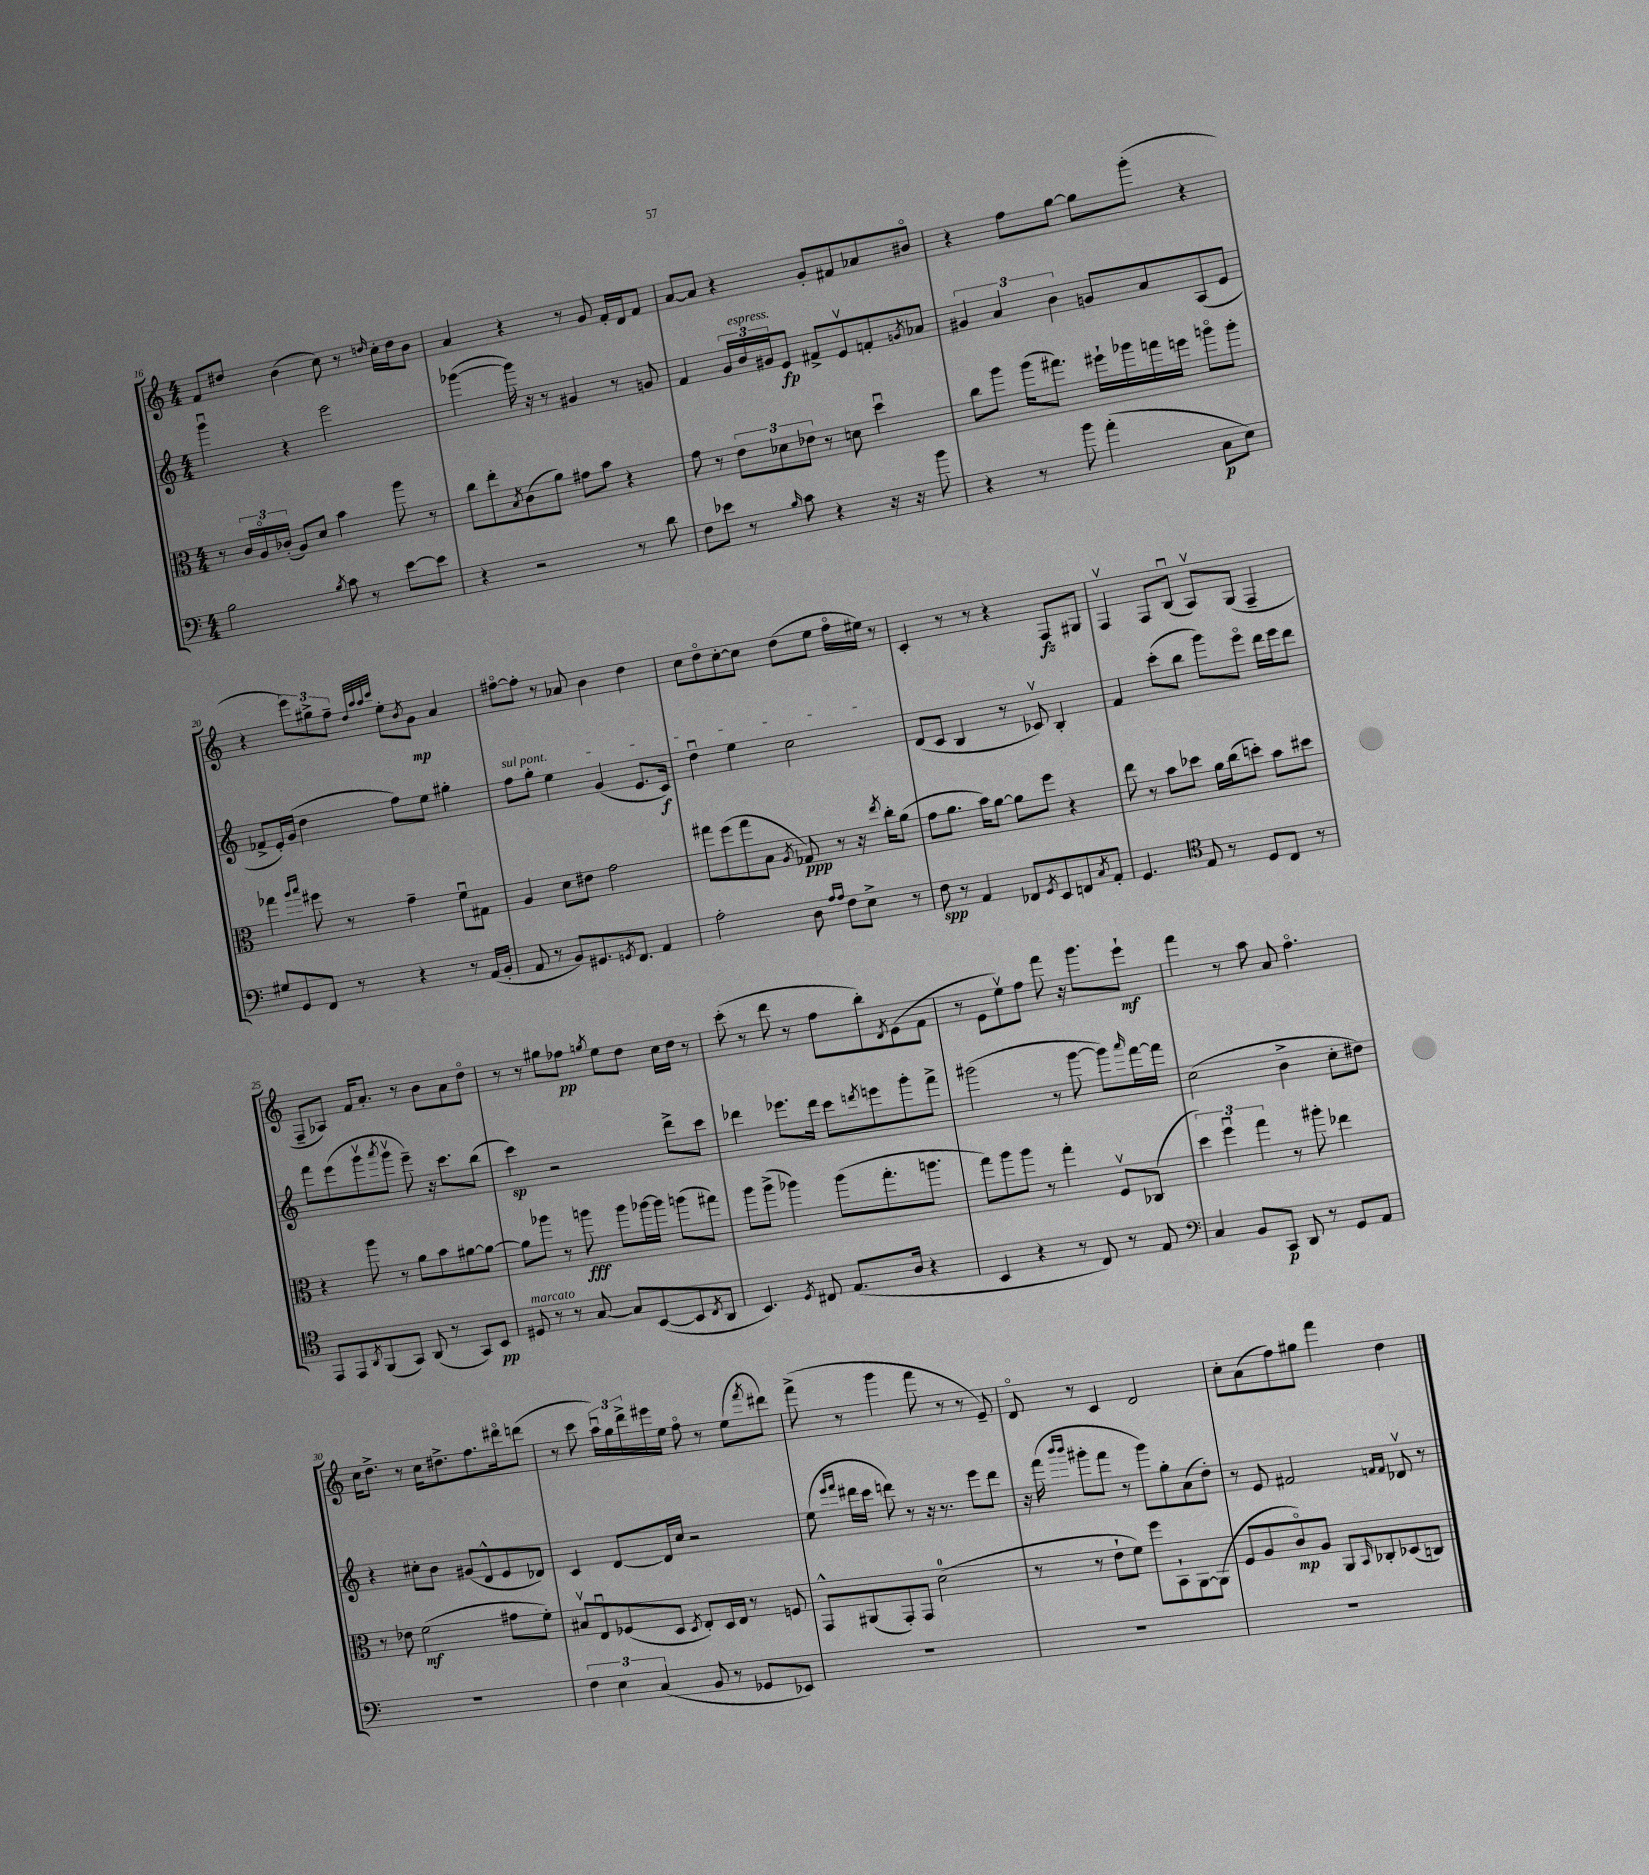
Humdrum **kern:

**kern	**dynam	**kern	**dynam	**kern	**dynam	**kern	**dynam
*part4	*part4	*part3	*part3	*part2	*part2	*part1	*part1
*staff4	*staff4	*staff3	*staff3	*staff2	*staff2	*staff1	*staff1
*clefF4	*	*clefC3	*	*clefG2	*	*clefG2	*
*k[]	*	*k[]	*	*k[]	*	*k[]	*
*M4/4	*	*M4/4	*	*M4/4	*	*M4/4	*
=16	=16	=16	=16	=16	=16	=16	=16
2B\	.	8r	.	4gggu\	.	8f/L	.
.	.	24c/LL	.	.	.	8dd#X/J	.
.	.	24A/	.	.	.	.	.
.	.	(24c-X'/JJ	.	.	.	.	.
.	.	8A/L)	.	4r	.	(4b\	.
.	.	8d/J	.	.	.	.	.
8qB/	.	.	.	.	.	.	.
8c\	.	4b\	.	2eee\	.	8cc\)	.
8r	.	.	.	.	.	8r	.
.	.	.	.	.	.	16qqddn/	.
[8e\L	.	8aa\	.	.	.	16cc'\LL	.
.	.	.	.	.	.	16dd\J	.
8e\J]	.	8r	.	.	.	8b\J	.
=17	=17	=17	=17	=17	=17	=17	=17
4r	.	8cc\L	.	([4ggg-X\	.	4a/	.
.	.	8ee'\	.	.	.	.	.
.	.	8qB/	.	.	.	.	.
2r	.	(8c\	.	16ggg-\])	.	4r	.
.	.	.	.	16r	.	.	.
.	.	8a\J)	.	8r	.	.	.
.	.	8g#X\L	.	4g#X/	.	8r	.
.	.	8b\J	.	.	.	8g/	.
8r	.	4r	.	8r	.	16f'/LL	.
.	.	.	.	.	.	16d/J	.
8d\	.	.	.	8gn/	.	8f/J	.
=18	=18	=18	=18	=18	=18	=18	=18
8F\L	.	8g\	.	4f/	.	[8a/L	.
8e-X\J	.	8r	.	.	.	8a/J]	.
8r	.	12e\L	.	24g/LL	.	4r	.
!	!	!	!	!LO:TX:a:i:t=espress.	!	!	!
.	.	.	.	24b/	.	.	.
.	.	12d-X\	.	24g#X/J	.	.	.
16qqB/	.	.	.	.	.	.	.
8c\	.	.	.	8e/J	fp	.	.
.	.	12e-X\J	.	.	.	.	.
4r	.	8r	.	8f#X^/L	.	8g'/L	.
.	.	8dn\	.	8ev/	.	8f#X/	.
16r	.	4ddu\	.	8fn'/	.	8a-X/	.
16r	.	.	.	.	.	.	.
.	.	.	.	8qgn/	.	.	.
8b\	.	.	.	8a-X/J	.	8b#X/J	.
=19	=19	=19	=19	=19	=19	=19	=19
4r	.	8cc\L	.	6g#X/	.	4r	.
.	.	8aa\J	.	.	.	.	.
.	.	.	.	6a/	.	.	.
8r	.	(16aa\KL	.	.	.	8ff\L	.
.	.	8.gg#X\J)	.	.	.	.	.
.	.	.	.	6b\	.	.	.
8b\	.	.	.	.	.	[8gg\J	.
(4a'\	.	16ff#X`\LL	.	8gn/L	.	8gg\L]	.
.	.	16aa-X\	.	.	.	.	.
.	.	16ggn\	.	8a/	.	(8ggg'\J	.
.	.	16ffn\JJ	.	.	.	.	.
8C\L	p	8aan\L	.	(8A/	.	4r	.
8E\J)	.	8aa'\J	.	8e/J	.	.	.
!!LO:LB:g=z
=20	=20	=20	=20	=20	=20	=20	=20
8G#X/L	.	4gg-X\	.	8f-X^/L	.	4r	.
8GG/	.	.	.	16e'/L)	.	.	.
.	.	.	.	(16g/JJ	.	.	.
.	.	16qqaa/LL	.	.	.	.	.
.	.	16qqbb/JJ	.	.	.	.	.
8FF/J	.	8ff#X\	.	4dd\	.	12eee\L)	.
.	.	.	.	.	.	12gg#X^\	.
8r	.	8r	.	.	.	.	.
.	.	.	.	.	.	12ff~\J	.
.	.	.	.	.	.	32qqdd/LLL	.
.	.	.	.	.	.	32qqaa/	.
.	.	.	.	.	.	32qqaa/	.
.	.	.	.	.	.	32qqccc/JJJ	.
4r	.	4g~\	.	8ff\L)	.	8ee'\L	.
.	.	.	.	.	.	8qb/	.
.	.	.	.	8ee\J	.	8g\J	mp
8r	.	8fu\L	.	4gg#X'\	.	4a/	.
(16AA/LL	.	8G#X\J	.	.	.	.	.
16BB'/JJ	.	.	.	.	.	.	.
=21	=21	=21	=21	=21	=21	=21	=21
!	!	!	!	!LO:TX:a:i:t=sul pont.	!	!	!
8AA/	.	4A/	.	8ff\L	.	[8ff#X\L	.
8r	.	.	.	8gg'\J	.	8ff#'\J]	.
8BB/L)	.	8d\L	.	4ee\	.	8r	.
8.GG#X/	.	8e#X\J	.	.	.	8a-X/	.
.	.	2g\	.	(4g/	.	4b\	.
8qGGn/	.	.	.	.	.	.	.
8.FF/J	.	.	.	.	.	.	.
4AA/	.	.	.	8.e/L	.	4dd\	.
.	.	.	.	16c/Jk)	f	.	.
=22	=22	=22	=22	=22	=22	=22	=22
2A'\	.	8gg#X\L	.	4ddu\	.	8cc\L	.
.	.	(8ff\	.	.	.	8dd\	.
.	.	8gg#\	.	4ee\	.	[8cc'\	.
.	.	8B\J	.	.	.	8cc\J]	.
.	.	8qA/	.	.	.	.	.
8D\	.	8G-X/)	ppp	2cc\	.	(8dd\L	.
16qqA/LL	.	.	.	.	.	.	.
16qqA/JJ	.	.	.	.	.	.	.
8F\L	.	8r	.	.	.	8ee\J	.
8E^\J	.	16r	.	.	.	16ff\LL	.
.	.	8qee/	.	.	.	.	.
.	.	16cc'\KL	.	.	.	16ee#X\JJ)	.
8r	.	(8a\J	.	.	.	8r	.
=23	=23	=23	=23	=23	=23	=23	=23
8F\	spp	8g\L	.	(8d/L	.	4c'/	.
8r	.	8.a\J	.	8c/J	.	.	.
4AA/	.	.	.	4B/	.	8r	.
.	.	16b\KL)	.	.	.	.	.
.	.	[8a\J	.	.	.	8r	.
8FF-X/L	.	8a\L]	.	8r	.	4r	.
8qGG/	.	.	.	.	.	.	.
8EE/	.	8ff\J	.	8c-Xv/)	.	.	.
8FFn/	.	4r	.	4B'/	.	8F/L	fz
8qC/	.	.	.	.	.	.	.
8AA'/J	.	.	.	.	.	8G#X/J	.
=24	=24	=24	=24	=24	=24	=24	=24
4.GG/	.	8ee\	.	4f/	.	4Fv/	.
.	.	8r	.	.	.	.	.
.	.	8b\L	.	(8ccc'\L	.	8F/L	.
*clefC4	*	*	*	*	*	*	*
8E/	.	8dd-X\J	.	8bb\J	.	(8Bu/J	.
8r	.	16a\LL	.	8ggg\L)	.	8Av/L)	.
.	.	(16cc\J	.	.	.	.	.
8D/L	.	8ddn'\J)	.	8eee\J	.	(8G/J	.
8C/J	.	8b\L	.	16ddd\LL	.	4F~/	.
.	.	.	.	16eee\J	.	.	.
8r	.	8dd#X\J	.	8ddd\J	.	.	.
!!LO:LB:g=z
=25	=25	=25	=25	=25	=25	=25	=25
8EE/L	.	4r	.	8fff\L	.	8F~/L	.
8EE/	.	.	.	(8eee\	.	8A-X/J)	.
8qAA/	.	.	.	.	.	.	.
(8FF/	.	8aa\	.	8gggv\	.	16f/KL	.
.	.	.	.	.	.	8.a'/J	.
.	.	.	.	8qaaa/	.	.	.
8GG/J)	.	8r	.	8gggv\J	.	.	.
(8AA/	.	8a\L	.	8eee~\)	.	8r	.
8r	.	8b\	.	16r	.	8b\L	.
.	.	.	.	8.ccc\L	.	.	.
8GG/L)	.	[8a#X\	.	.	.	8a\	.
8BB/J	pp	8a#\J_	.	(8bb\J	.	8dd\J	.
=26	=26	=26	=26	=26	=26	=26	=26
!LO:TX:a:i:t=marcato	!	!	!	!	!	!	!
8D#X/	.	8a#\L]	.	4ccc\)	sp	8r	.
8r	.	8aa-X\J	.	.	.	8r	.
8r	.	8r	.	2r	.	8gg#X\L	.
[8G/	.	8aan\	fff	.	.	8ff-X\J	pp
.	.	.	.	.	.	8qggn/	.
8G/L]	.	8aa\L	.	.	.	8ee\L	.
([8BB/	.	[16aa-X\L	.	.	.	8dd\J	.
.	.	16aa-\JJ]	.	.	.	.	.
8BB/]	.	(8aan\L	.	8ddd^\L	.	16cc\LL	.
.	.	.	.	.	.	16dd\JJ	.
8qC/	.	.	.	.	.	.	.
8AA/J	.	8gg#X\J)	.	8ccc\J	.	8r	.
=27	=27	=27	=27	=27	=27	=27	=27
4.BB/)	.	8aa\L	.	4ddd-X\	.	(8ccc'\	.
.	.	(8aa^\J	.	.	.	8r	.
.	.	4aa-X\)	.	8.eee-X\L	.	8ddd\	.
8qD/	.	.	.	.	.	.	.
8C#X/	.	.	.	.	.	8r	.
.	.	.	.	16ddd-\Jk	.	.	.
(8.E/L	.	(8aa-\L	.	8ccc\L	.	8ff\L	.
.	.	.	.	8qdddn/	.	.	.
.	.	8.gg'\	.	8eeen\	.	8bb'\)	.
16A/Jk	.	.	.	.	.	.	.
.	.	.	.	.	.	8qd/	.
4r	.	.	.	8ggg'\	.	(8e\	.
.	.	8.aan\J	.	.	.	.	.
.	.	.	.	8fff^\J	.	8f\J	.
=28	=28	=28	=28	=28	=28	=28	=28
4BB/	.	8gg\L)	.	(2ggg#X\	.	8r	.
.	.	8aa\	.	.	.	8e\L	.
4r	.	8aa\J	.	.	.	8eev\)	.
.	.	8r	.	.	.	8ff\J	.
8r	.	4gg'\	.	8r	.	8fff\	.
8C/)	.	.	.	[8ggg#\	.	16r	.
.	.	.	.	.	.	8.ggg\L	.
8r	.	8Fv/L	.	8ggg#\L])	.	.	.
.	.	.	.	16qqaaa/	.	.	.
8E/	.	(8C-X/J	.	[16fff\L	.	8eee`\J	mf
.	.	.	.	16fff\JJ]	.	.	.
=29	=29	=29	=29	=29	=29	=29	=29
*clefF4	*	*	*	*	*	*	*
4C/	.	6dd\)	.	(2cc\	.	4fff\	.
.	.	6ffu\	.	.	.	.	.
8BB/L	.	.	.	.	.	8r	.
.	.	6gg\	.	.	.	.	.
8CC/J	p	.	.	.	.	8aa\	.
8DD/	.	8r	.	4b^\	.	8a/	.
8r	.	8aa#X'\	.	.	.	4.ff\	.
8GG/L	.	4ee-X\	.	8cc'\L	.	.	.
8AA/J	.	.	.	8dd#X\J)	.	.	.
!!LO:LB:g=z
=30	=30	=30	=30	=30	=30	=30	=30
1r	.	8r	.	4r	.	16cc\KL	.
.	.	.	.	.	.	8.dd^\J	.
.	.	8e-X\	.	.	.	.	.
.	.	(2f\	mf	8cc#X'\L	.	8r	.
.	.	.	.	8b\J	.	16cc\KL	.
.	.	.	.	.	.	8.dd#X^\	.
.	.	.	.	(8g#X/L	.	.	.
.	.	.	.	8d^^/	.	8.ff\	.
.	.	8g#X\L	.	8e/	.	.	.
.	.	.	.	.	.	16ddd#X\k	.
.	.	8f'\J)	.	8d-X/J)	.	(8dddn\J	.
=31	=31	=31	=31	=31	=31	=31	=31
6F\	.	8B#Xv/L	.	4c/	.	8r	.
.	.	8Eu/	.	.	.	8ccc\	.
6E\	.	.	.	.	.	.	.
.	.	(8F-X/	.	[8d/L	.	24aau\LL)	.
.	.	.	.	.	.	24gg\	.
(6C/	.	.	.	.	.	24ddd^\	.
.	.	8D/J	.	16d/L]	.	16eee#X\	.
.	.	.	.	16cc/JJ	.	16ee\JJ	.
.	.	8qD/	.	.	.	.	.
8BB/	.	8E'/L)	.	2r	.	8ff\	.
8r	.	16D/L	.	.	.	8r	.
.	.	16E/JJ	.	.	.	.	.
8GG-X/L	.	8r	.	.	.	(8ee\L	.
.	.	.	.	.	.	8qfff/	.
8EE-X/J)	.	8Fn/	.	.	.	8ddd#X\J)	.
=32	=32	=32	=32	=32	=32	=32	=32
1r	.	8GG^^/L	.	(8ee\	.	(8fff^\	.
.	.	.	.	16qqeee/LL	.	.	.
.	.	.	.	16qqfff/JJ	.	.	.
.	.	(8AA#X/	.	16ddd#X\LL	.	8r	.
.	.	.	.	16ccc\JJ	.	.	.
.	.	8GG'/)	.	8dddn\)	.	4ggg\	.
.	.	8GG/J	.	8r	.	.	.
.	.	(2d\	.	16r	.	8fff\	.
.	.	.	.	8.r	.	.	.
.	.	.	.	.	.	8r	.
.	.	.	.	8eee\L	.	8r	.
.	.	.	.	8ddd\J	.	8e~/)	.
=33	=33	=33	=33	=33	=33	=33	=33
1r	.	8r	.	16r	.	8d/	.
.	.	.	.	(16fff\	.	.	.
.	.	.	.	16qqbbb/LL	.	.	.
.	.	.	.	16qqbbb/JJ	.	.	.
.	.	8r	.	8ggg#X'\L	.	8r	.
.	.	8e`\L	.	8fff\J	.	4c/	.
.	.	8f\J)	.	8r	.	.	.
.	.	8ff\L	.	8ggg#\L)	.	2d/	.
.	.	8BB`\	.	8gg'\	.	.	.
.	.	[8AA\	.	(8a\	.	.	.
.	.	(8AA\J]	.	8dd'\J)	.	.	.
=34	=34	=34	=34	=34	=34	=34	=34
1r	.	8F/L	.	8r	.	8cc'\L	.
.	.	8A/	.	8e/	.	(8a\	.
.	.	8c/)	mp	2f#X/	.	8ff\)	.
.	.	8A/J	.	.	.	8gg#X\J	.
.	.	8AA/L	.	.	.	4fff\	.
.	.	16qqBB/	.	.	.	.	.
.	.	8C-X'/	.	.	.	.	.
.	.	.	.	16qqfn/LL	.	.	.
.	.	.	.	16qqf/JJ	.	.	.
.	.	(8D-X/	.	8d-Xv/	.	4dd\	.
.	.	8Cn/J)	.	8r	.	.	.
==	==	==	==	==	==	==	==
*-	*-	*-	*-	*-	*-	*-	*-
